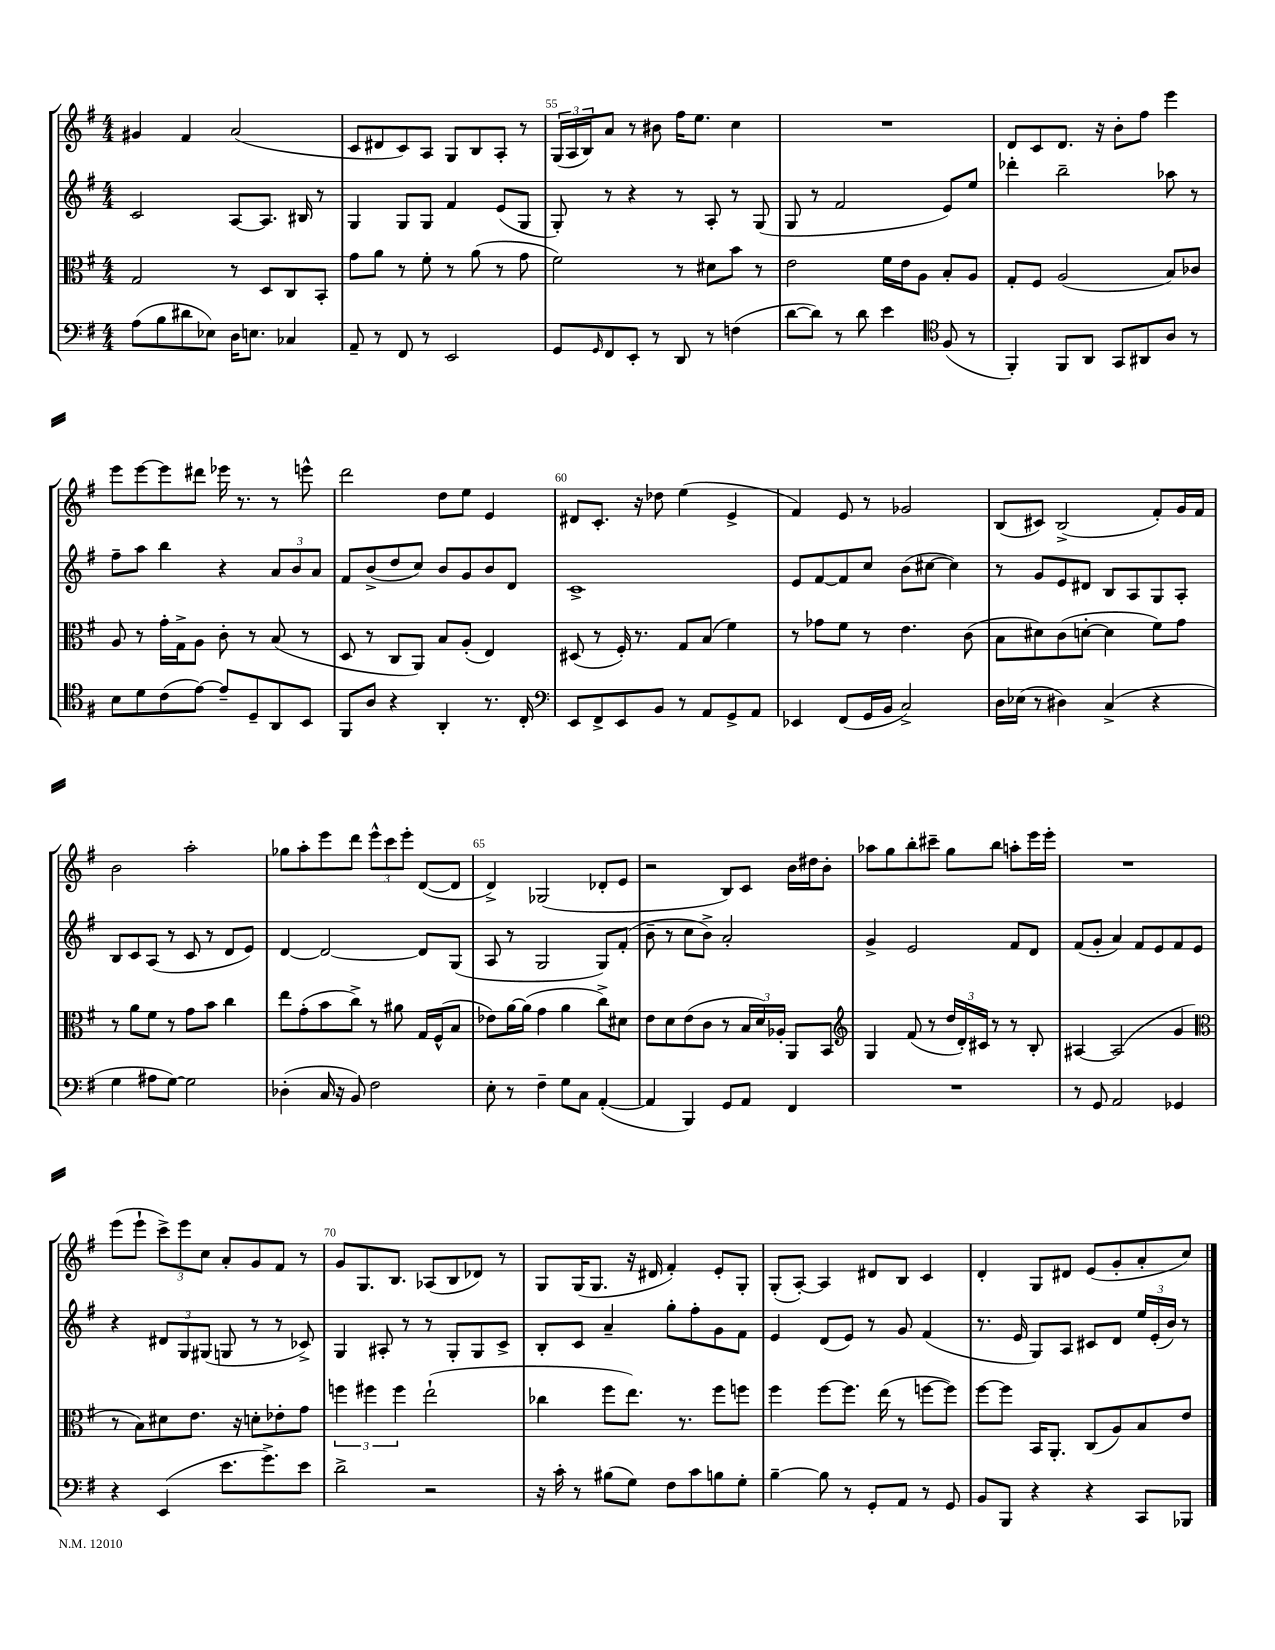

**kern	**kern	**kern	**kern
*staff4	*staff3	*staff2	*staff1
*clefF4	*clefC3	*clefG2	*clefG2
*k[f#]	*k[f#]	*k[f#]	*k[f#]
*M4/4	*M4/4	*M4/4	*M4/4
(8A	2G	2c	4g#
8B	.	.	.
8d#	.	.	4f#
8E-)	.	.	.
16D	8r	[8A	(2a
8.E	.	.	.
.	8D	8.A]	.
4C-	8C	.	.
.	.	16B#	.
.	8BB'	8r	.
=	=	=	=
8AA~	8g	4G	8c
8r	8a	.	8d#
8FF#	8r	8G	8c)
8r	8f#'	8G	8A
2EE	8r	4f#	8G
.	(8a	.	8B
.	8r	(8e	8A'
.	8g	8G	8r
=	=	=	=
8GG	2f#)	8G')	(24G
.	.	.	24A
.	.	.	24B)
16qqGG	.	.	.
8FF#	.	8r	8a
8EE'	.	4r	8r
8r	.	.	8b#
8DD	8r	8r	16ff#
.	.	.	8.ee
8r	8d#	8A'	.
(4F	8b	8r	4cc
.	8r	(8G	.
=	=	=	=
[8d	2e	8G	1r
8d])	.	8r	.
8r	.	2f#	.
8d	.	.	.
4e	16f#	.	.
.	16e	.	.
.	8A	.	.
*clefC4	*	*	*
(8F#	8B'	8e)	.
8r	8A	8ee	.
=	=	=	=
4FF#')	8G'	4ddd-'	8d
.	8F#	.	8c
8FF#	(2A	2bb~	8.d
8AA	.	.	.
.	.	.	16r
8GG	.	.	8b'
8AA#	.	.	8ff#
8A	8B)	8aa-	4eee
8r	8c-	8r	.
=	=	=	=
8B	8A	8ff#~	8eee
8d	8r	8aa	[8eee
(8c	16g'	4bb	8eee]
.	16G^	.	.
[8e)	8A	.	8ddd#
8e~]	8c'	4r	16eee-
.	.	.	8.r
8D~	8r	.	.
8AA	(8B	12a	8r
.	.	12b	.
8BB	8r	.	8eee^^
.	.	12a	.
=	=	=	=
8FF#	8D	8f#	2ddd
8A	8r	(8b^	.
4r	8C	8dd	.
.	8AA)	8cc)	.
4AA'	8B	8b	8dd
.	(8A'	8g	8ee
8.r	4E)	8b	4e
.	.	8d	.
16C'	.	.	.
=	=	=	=
*clefF4	*	*	*
8EE	(8D#	1c^	8d#
8FF#^	8r	.	8.c'
8EE	16F#')	.	.
.	8.r	.	16r
8BB	.	.	8dd-
8r	8G	.	(4ee
8AA	(8B	.	.
8GG^	4f#)	.	4e^
8AA	.	.	.
=	=	=	=
4EE-	8r	8e	4f#)
.	8g-	[8f#	.
(8FF#	8f#	8f#]	8e
16GG	8r	8cc	8r
16BB	.	.	.
2C^)	4.e	(8b	2g-
.	.	[8cc#	.
.	.	4cc#])	.
.	(8c	.	.
=	=	=	=
16D	8B	8r	(8B
(16E-	.	.	.
8r	8d#)	8g	8c#)
4D#)	(8c	8e	(2B^
.	[8d'	8d#	.
(4C^	4d]	8B	.
.	.	8A	.
4r	8f#)	8G	8f#')
.	8g	8A'	16g
.	.	.	16f#
=	=	=	=
4G	8r	8B	2b
.	8a	8c	.
8A#	8f#	(8A	.
[8G)	8r	8r	.
2G]	8g	8c	2aa'
.	8b	8r	.
.	4cc	8d	.
.	.	8e)	.
=	=	=	=
(4D-'	8ee	[4d	8gg-
.	(8g'	.	8aa'
16C	8b	2d_	8eee
16r	.	.	.
8BB)	8cc^)	.	8ddd
2F#	8r	.	12eee^^
.	.	.	12ccc
.	8a#	.	.
.	.	.	12eee'
.	16G	8d]	([8d
.	(16F#^^	.	.
.	8B	(8G	8d]
=	=	=	=
8E'	8e-)	8A	4d^)
8r	[16a	8r	.
.	(16a]	.	.
4F#~	4g	2G	(2G-
8G	4a	.	.
8C	.	.	.
([4AA'	8cc^)	8G)	8d-'
.	8d#	(8f#'	8e
=	=	=	=
4AA]	8e	8b~	2r
.	8d	8r	.
4BBB)	(8e	8cc	.
.	8c	8b^)	.
8GG	8r	2a'	8B)
8AA	24B	.	8c
.	24d)	.	.
.	24A-'	.	.
4FF#	8AA	.	16b
.	.	.	16dd#
.	8BB	.	8b'
=	=	=	=
*	*clefG2	*	*
1r	4G	4g^	8aa-
.	.	.	8gg
.	(8f#	2e	8bb'
.	8r	.	8ccc#~
.	24dd	.	8gg
.	24d')	.	.
.	24c#	.	.
.	8r	.	8bb
.	8r	8f#	8aa'
.	8B'	8d	16eee
.	.	.	16eee'
=	=	=	=
8r	[4A#	(8f#	1r
8GG	.	8g'	.
2AA	(2A#]	4a)	.
.	.	8f#	.
.	.	8e	.
4GG-	4g	8f#	.
.	.	8e	.
=	=	=	=
*	*clefC3	*	*
4r	8r	4r	(8eee
.	8B)	.	8eee`
(4EE	8d#	12d#	12ccc^)
.	.	12G	12eee
.	8.e	.	.
.	.	(12G#	12cc
8.e	.	8G	8a'
.	16r	.	.
.	8d'	8r	8g
8.g^)	.	.	.
.	8e-'	8r	8f#
8e	8g	8c-^)	8r
=	=	=	=
2d^	6ff	4G	8g
.	.	.	8.G
.	6ff#	.	.
.	.	8A#'	.
.	.	.	8.B
.	6ff#	.	.
.	.	8r	.
2r	(2ee`	8r	(8A-
.	.	8G'	8B
.	.	8G	8d-)
.	.	8c^	8r
=	=	=	=
16r	4cc-	8B'	8G
16c'	.	.	.
8r	.	8c	(16G
.	.	.	8.G
(8B#	8ff#	4a~	.
8G)	8.ee)	.	16r
.	.	.	16d#
8F#	.	8gg'	4f#')
.	8.r	.	.
8c	.	8ff#'	.
8B	8ff#	8g	8e'
8G'	8ff	8f#	8G'
=	=	=	=
[4B~	4ff#	4e	(8G'
.	.	.	[8A')
8B]	[8ff#	(8d	4A]
8r	8.ff#]	8e)	.
8GG'	.	8r	8d#
.	(16ee	.	.
8AA	8r	8g	8B
8r	[8ff	(4f#	4c
8GG	8ff])	.	.
=	=	=	=
8BB	[8ff#	8.r	4d'
8BBB	8ff#]	.	.
.	.	16e	.
4r	16BB	8G)	8G
.	8.AA'	.	.
.	.	8A	8d#
4r	(8C	8c#	(8e
.	8A)	8d	8g'
8CC	8B	24ee	8a'
.	.	(24e'	.
.	.	24b)	.
8BBB-	8e	8r	8cc)
==	==	==	==
*-	*-	*-	*-
